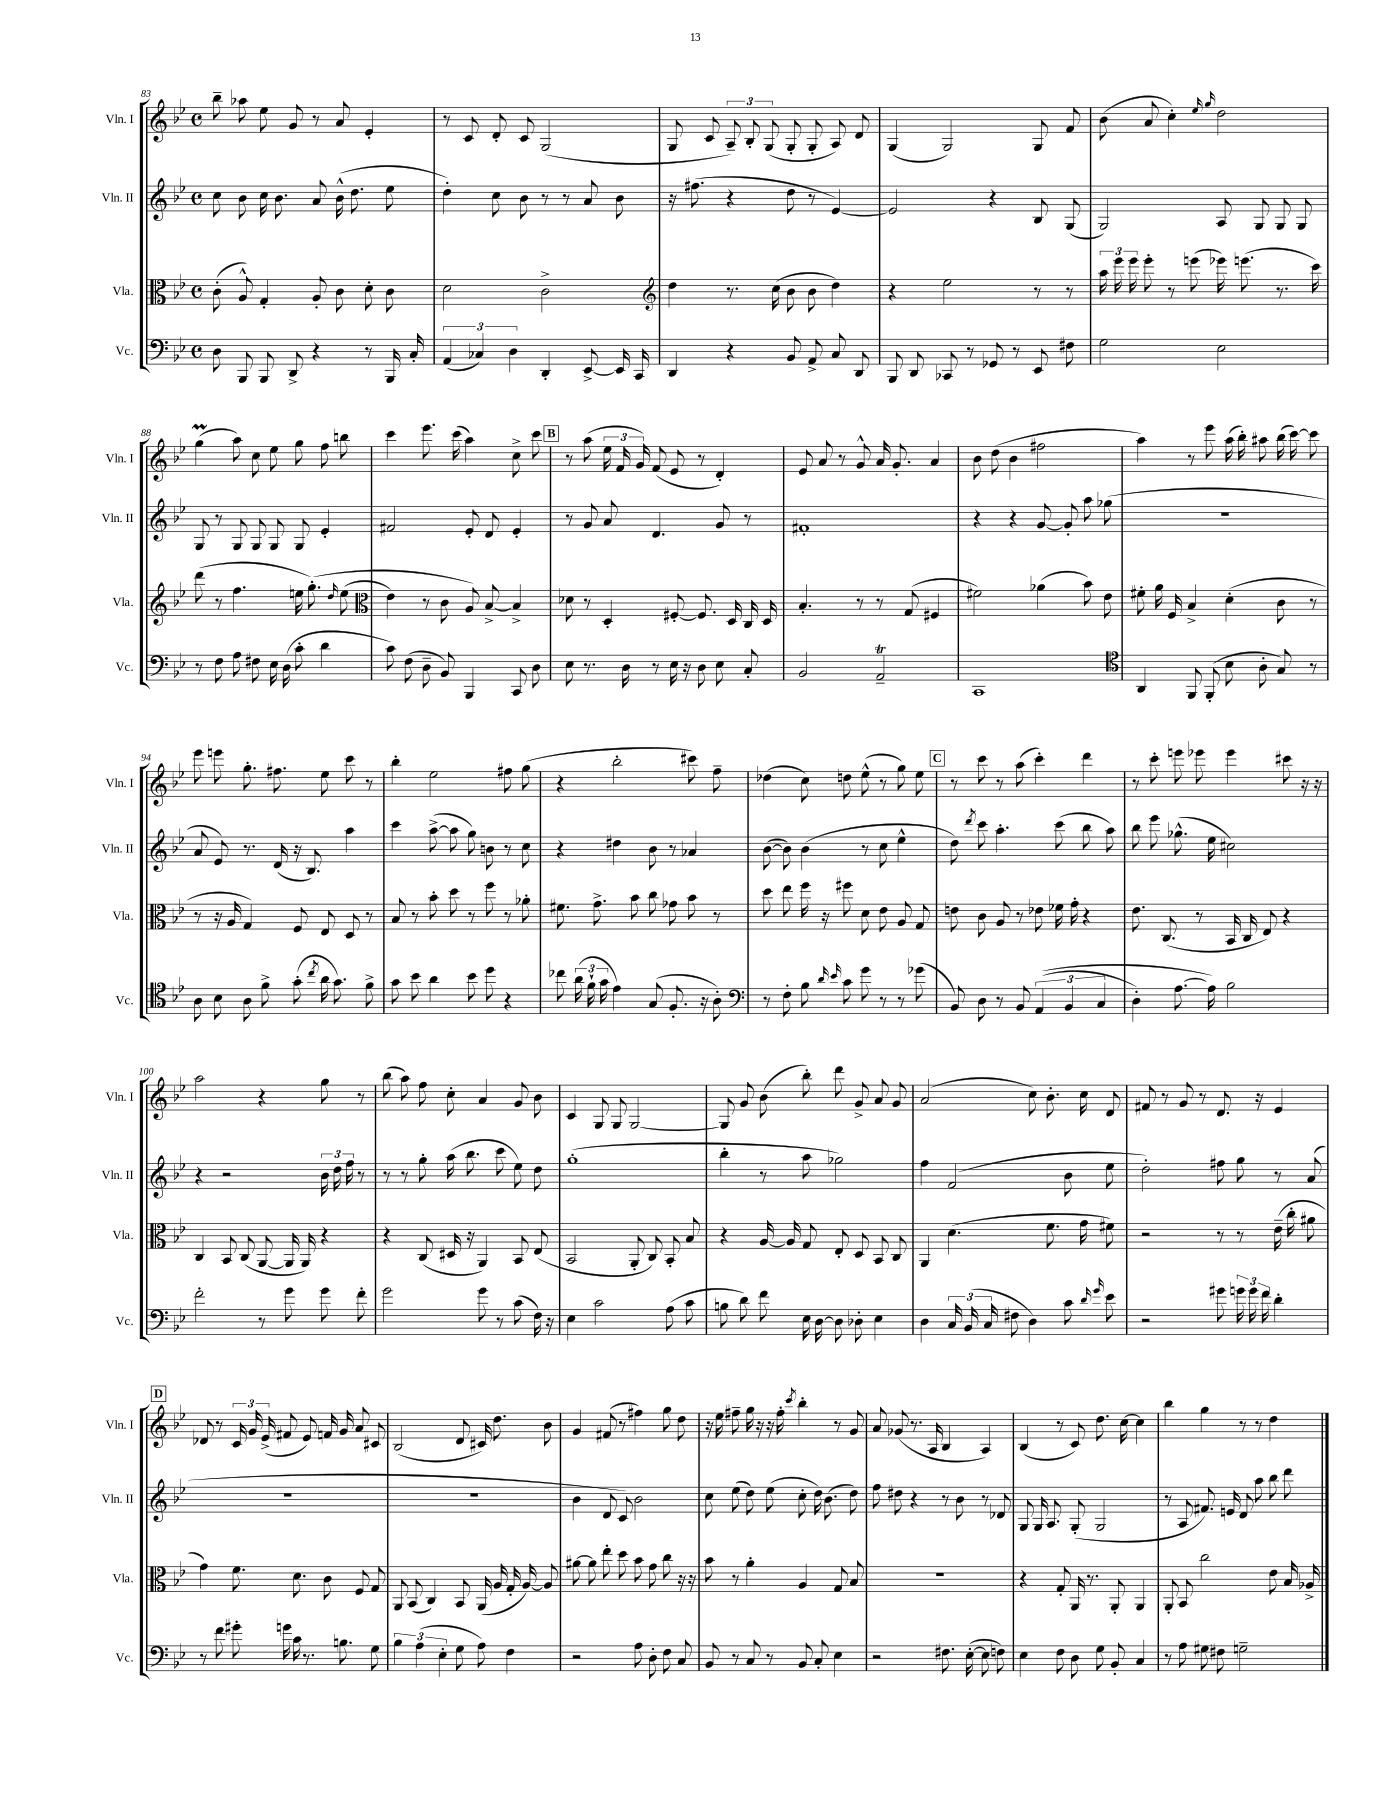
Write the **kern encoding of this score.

**kern	**kern	**kern	**kern
*part4	*part3	*part2	*part1
*staff4	*staff3	*staff2	*staff1
*I"Vc.	*I"Vla.	*I"Vln. II	*I"Vln. I
*I'Vc.	*I'Vla.	*I'Vln. II	*I'Vln. I
*clefF4	*clefC3	*clefG2	*clefG2
*k[b-e-]	*k[b-e-]	*k[b-e-]	*k[b-e-]
*M4/4	*M4/4	*M4/4	*M4/4
*met(c)	*met(c)	*met(c)	*met(c)
=83	=83	=83	=83
8D\	(8c'\	8cc\	8bb-~\
8BBB-/	8A^^/)	8b-\	8aa-X\
8BBB-/	4G'/	16cc\	8ee-\
.	.	8.b-\	.
8DD^/	.	.	8g/
4r	8A'/	8a/	8r
.	8c\	(16b-^^\	8a/
.	.	8.dd\	.
8r	8d'\	.	4e-'/
16BBB-/	8c\	8ee-\	.
16C'/	.	.	.
=84	=84	=84	=84
(6AA/	2d\	4dd'\)	8r
.	.	.	8c/
6C-X/)	.	.	.
.	.	8cc\	8d'/
6D\	.	.	.
.	.	8b-\	8c/
4DD'/	2c^\	8r	(2G/
.	.	8r	.
[8EE-^/	.	8a/	.
16EE-/]	.	8b-\	.
16CC/	.	.	.
=85	=85	=85	=85
*	*clefG2	*	*
4DD/	4dd\	16r	8G/
.	.	(8.ff#X\	.
.	.	.	8c/
4r	8.r	4r	12A~/)
.	.	.	12B-'/
.	.	.	(12G/
.	(16cc\	.	.
8BB-/	8b-\	8dd\	8G'/
8AA^/	8b-\	8r	8G'/
8C/	4dd\)	[4e-/)	8A/)
8DD/	.	.	8d/
=86	=86	=86	=86
8BBB-/	4r	2e-/]	(4G/
8DD/	.	.	.
8CC-X/	2ee-\	.	2G/)
8r	.	.	.
8GG-X/	.	4r	.
8r	.	.	.
8EE-/	8r	8B-/	8G/
8F#X\	8r	(8G/	8f/
=87	=87	=87	=87
2G\	24aa\	2G/)	(8b-\
.	24eee-\	.	.
.	24eee-\	.	.
.	8eee-'\	.	8a/
.	8r	.	4cc'\)
.	(8eeen\	.	.
.	.	.	16qqee-/
.	.	.	16qqgg/
2E-\	16eee-X\)	8A/	2dd\
.	(8.eeen\	.	.
.	.	8G/	.
.	8.r	8G/	.
.	.	8G/	.
.	16ccc\)	.	.
!!LO:LB:g=z
=88	=88	=88	=88
8r	(8ddd\	8G/	(4ggM\
8F\	8r	8r	.
8A\	4.ff\	8G/	8aa\)
8F#X\	.	8G/	8cc\
16E-\	.	8G/	8ee-\
(16D\	.	.	.
8c'\	16een\	8G/	8gg\
.	(8.gg'\)	.	.
4d\	.	4e-'/	8ff\
.	16qqdd/	.	.
.	(8ee\	.	8bbn\
=89	=89	=89	=89
*	*clefC3	*	*
8c\)	4e-\)	2f#X/	4ccc\
(8F\	.	.	.
8D~\	8r	.	8.eee-\
8BB-/)	8c\	.	.
.	.	.	(16ccc\
4BBB-/	8A/)	8e-'/	4aa\)
.	[8B-^/	8d/	.
8CC/	4B-^/]	4e-'/	8cc^\
8D\	.	.	8ccc\
!!LO:REH:place=s1:t=B
=90	=90	=90	=90
8E-\	8d-X\	8r	8r
8.r	8r	8g/	(8aa\
.	4D'/	8a/	24ee-\
.	.	.	24f/
16D\	.	.	.
.	.	.	24g/)
8r	.	4.d/	(8f/
16E-\	[8F#X'/	.	8e-/
16r	.	.	.
8D\	8.F#/]	.	8r
8E-\	.	8g/	4d'/)
.	16D/	.	.
8C'/	16C/	8r	.
.	16D/	.	.
=91	=91	=91	=91
2BB-/	4.B-'/	1f#X'	8e-/
.	.	.	8a/
.	.	.	8r
.	8r	.	8g^^/
2AAt~/	8r	.	16a/
.	.	.	8.g'/
.	(8G/	.	.
.	4F#X/	.	4a/
=92	=92	=92	=92
1CC	2f#X\)	4r	8b-\
.	.	.	(8dd\
.	.	4r	4b-\
.	(4a-X\	[8g/	2ff#X\
.	.	8g'/]	.
.	8b-\)	8aa\	.
.	8e-\	(8gg-X\	.
=93	=93	=93	=93
*clefC4	*	*	*
4AA/	8f#X'\	1r	4aa\)
.	16a\	.	.
.	16F/	.	.
8FF/	4B-^/	.	8r
(8FF'/	.	.	8eee-\
8B-\	(4d'\	.	(16aa\
.	.	.	16bb-'\)
8A'\	.	.	8aa#X\
8G/)	8c\	.	(16bb-\
.	.	.	[16ccc\)
8r	8r	.	8ccc\]
!!LO:LB:g=z
=94	=94	=94	=94
8A\	8r	8a/	8eee-\
8B-\	16r	8e-/)	8eeen\
.	16A/	.	.
8A\	4G/)	8.r	8.gg'\
8f^\	.	.	.
.	.	(16d/	8.ff#X\
(8g'\	8F/	16r	.
.	.	8.B-/)	.
8qcc/	.	.	.
16a\	8E-/	.	8ee-\
8.g\)	.	.	.
.	8D/	4aa\	8ccc\
8f^\	8r	.	8r
=95	=95	=95	=95
8g\	8B-/	4ccc\	4bb-'\
8b-\	8r	.	.
4a\	8b-'\	([8aa^\	2ee-\
.	8dd\	8aa\]	.
8b-\	8r	8gg\)	.
8dd\	8ff\	8bn\	.
4r	8r	8r	8ff#X\
.	8a-X'\	8cc\	(8gg\
=96	=96	=96	=96
8cc-X\	8.f#X\	4r	4r
(24a\	.	.	.
24f`\	.	.	.
.	8.g^\	.	.
24g\	.	.	.
4e-\)	.	4dd#X\	2bb-'\
.	8b-\	.	.
(8G/	8cc\	8b-\	.
8.F'/	8g-X\	8r	.
.	8b-\	4a-X/	8ccc#X\)
16r	.	.	.
8A'\)	8r	.	8ff~\
=97	=97	=97	=97
*clefF4	*	*	*
8r	8dd\	([8b-\	(4dd-X\
8F'\	8ee-\	8b-\])	.
8B-\	16ff\	(4b-\	8cc\)
.	16r	.	.
16qqd/	.	.	.
16qqe-/	.	.	.
8c\	8ff#X\	.	8ddn\
8g\	8d\	8r	(8ee-^^\
8r	8e-\	8cc\	8r
8r	8A/	4ee-^^\	8gg\)
(8g-X\	8G/	.	8ee-\
!!LO:REH:place=s1:t=C
=98	=98	=98	=98
8BB-/)	8en\	8dd\)	8r
.	.	8qddd/	.
8D\	8c\	8ccc\	8ccc\
8r	8A/	4.aa'\	8r
8BB-/	8r	.	(8aa\
((6AA/	8e-X\	.	4ccc'\)
.	16f-X\	(8ccc\	.
6BB-/	.	.	.
.	16g'\	.	.
.	4r	8bb-\	4ddd\
6C/	.	.	.
.	.	8aa\)	.
=99	=99	=99	=99
4D'\)	8.e-\	8bb-\	8r
.	.	8eee-\	8ccc'\
.	(8.C/	.	.
[8.A\	.	(8.gg-X^^\	8eeen\
.	8r	.	8eee-X\
16A\])	.	16ee-\	.
2B-\	16BB-/	2cc#X\)	4eee-\
.	16C/	.	.
.	8E-/)	.	.
.	4r	.	8ccc#X\
.	.	.	16r
.	.	.	16r
!!LO:LB:g=z
=100	=100	=100	=100
2f'\	4C/	4r	2aa\
.	8BB-/	2r	.
.	(8C/	.	.
8r	[8AA/	.	4r
8g\	16AA/]	.	.
.	16AA/)	.	.
8g\	4r	24b-\	8gg\
.	.	24dd\	.
.	.	24ff\	.
8f'\	.	8r	8r
=101	=101	=101	=101
2g\	4r	8r	(8bb-\
.	.	8r	8aa\)
.	(8C/	8gg'\	8ff\
.	16D#X/	(16aa\	8cc'\
.	16r	8.bb-\	.
8g\	4AA/)	.	4a/
8r	.	8ccc\	.
(8c\	8BB-/	8ee-\)	8g/
16F\)	(8E-/	8dd\	8b-\
16r	.	.	.
=102	=102	=102	=102
4E-\	2BB-/	(1gg'	4c/
2c\	.	.	8G/
.	.	.	8G/
.	8AA'/	.	[2G/
.	8C/)	.	.
(8A\	8BB-'/	.	.
8c\	8B-/	.	.
=103	=103	=103	=103
8Bn\	4r	4bb-'\	8G/]
8d\)	.	.	8g/
8f\	[16A/	8r	(8b-\
.	16A/]	.	.
16E-\	8G/	8aa\	8bb-'\)
[16D\	.	.	.
8D\]	8E-'/	2gg-X\)	8ddd\
8D-X'\	8D/	.	8g^/
4E-\	8BB-/	.	8a/
.	8C/	.	8g/
=104	=104	=104	=104
4D\	4AA/	4ff\	(2a/
24C/	(4.d\	(2f/	.
(24BB-/	.	.	.
24C/	.	.	.
8F#X\	.	.	.
4D\)	.	.	8cc\)
.	8.f\	.	8.b-'\
8c\	.	8b-\	.
.	16g\	.	16cc\
16qqd/	.	.	.
16qqg/	.	.	.
8e-\	8f#X\)	8ee-\	8d/
=105	=105	=105	=105
2r	2r	2dd'\)	8f#X/
.	.	.	8r
.	.	.	8g/
.	.	.	8r
8g#X\	8r	8ff#X\	8.d/
24gn\	8r	8gg\	.
24g\	.	.	.
.	.	.	16r
24f\	.	.	.
4d'\	(16e-~\	8r	4e-/
.	16cc'\	.	.
.	8a#X\	(8a/	.
!!LO:LB:g=z
!!LO:REH:place=s1:t=D
=106	=106	=106	=106
8r	4g\)	1r	8d-X/
8f\	.	.	8r
8g#X'\	8.f\	.	24c/
.	.	.	24g/
.	.	.	(24e-^/
16gn\	.	.	8f#X/
16c\	8.d\	.	.
8.r	.	.	8e-/)
.	8c\	.	16fn/
8.Bn\	.	.	16g/
.	8F/	.	8a/
8G\	8G/	.	8c#X/
=107	=107	=107	=107
6B-\	8AA/	1r	(2B-/
.	(8BB-/	.	.
(6A\	.	.	.
.	4C/)	.	.
6E-'\	.	.	.
8G\	8BB-/	.	8d/
8A\)	(16AA/	.	16c#X/)
.	16A/	.	8.dd\
4F\	16G'/	.	.
.	[16A/)	.	.
.	8A/]	.	8b-\
=108	=108	=108	=108
2r	[8a#X\	4b-\	4g/
.	8a#\]	.	.
.	8ee-'\	8d/	(8f#X/
.	8dd\	8c/)	8r
8A\	8b-\	2b-\	4ff#X\)
8D'\	8g\	.	.
8F\	8cc\	.	8gg\
8C/	16r	.	8dd\
.	16r	.	.
=109	=109	=109	=109
8BB-/	8b-\	8cc\	16r
.	.	.	16ee-\
8r	8r	(8ee-\	8ff#X~\
8C/	4a'\	8dd\)	16gg\
.	.	.	16r
8r	.	(8ee-\	16r
.	.	.	16ff#'\
.	.	.	8qccc/
8BB-/	4A/	8cc'\	4bb-'\
8C'/	.	16dd\)	.
.	.	(8.b-\	.
4E-\	8G/	.	8r
.	8B-/	8dd\)	8g/
=110	=110	=110	=110
2r	1r	8ff\	8a/
.	.	8dd#X\	(8g-X/
.	.	4r	8.r
.	.	.	16A/
8.F#X\	.	8r	4B-/
.	.	8b-\	.
([16E-'\	.	.	.
8E-\]	.	8r	4A/)
8Fn\)	.	8d-X/	.
=111	=111	=111	=111
4E-\	4r	8G/	(4B-/
.	.	16G/	.
.	.	8.A/	.
8F\	8G'/	.	8r
8D\	16AA/	(8G'/	8c/)
.	8.r	.	.
8G\	.	2G/	8.dd\
8BB-'/	8AA'/	.	.
.	.	.	[16cc\
4C/	4AA/	.	4cc\]
=112	=112	=112	=112
8r	8AA'/	8r	4bb-\
8A\	8BB-/	8A/	.
8G#X\	2cc\	8.f#X/)	4gg\
8F#X\	.	.	.
.	.	16en/	.
2Gn~\	.	8d/	8r
.	.	8aa\	8r
.	8e-\	8bb-\	4dd\
.	16B-/	8ddd\	.
.	16A-X^/	.	.
==	==	==	==
*-	*-	*-	*-
